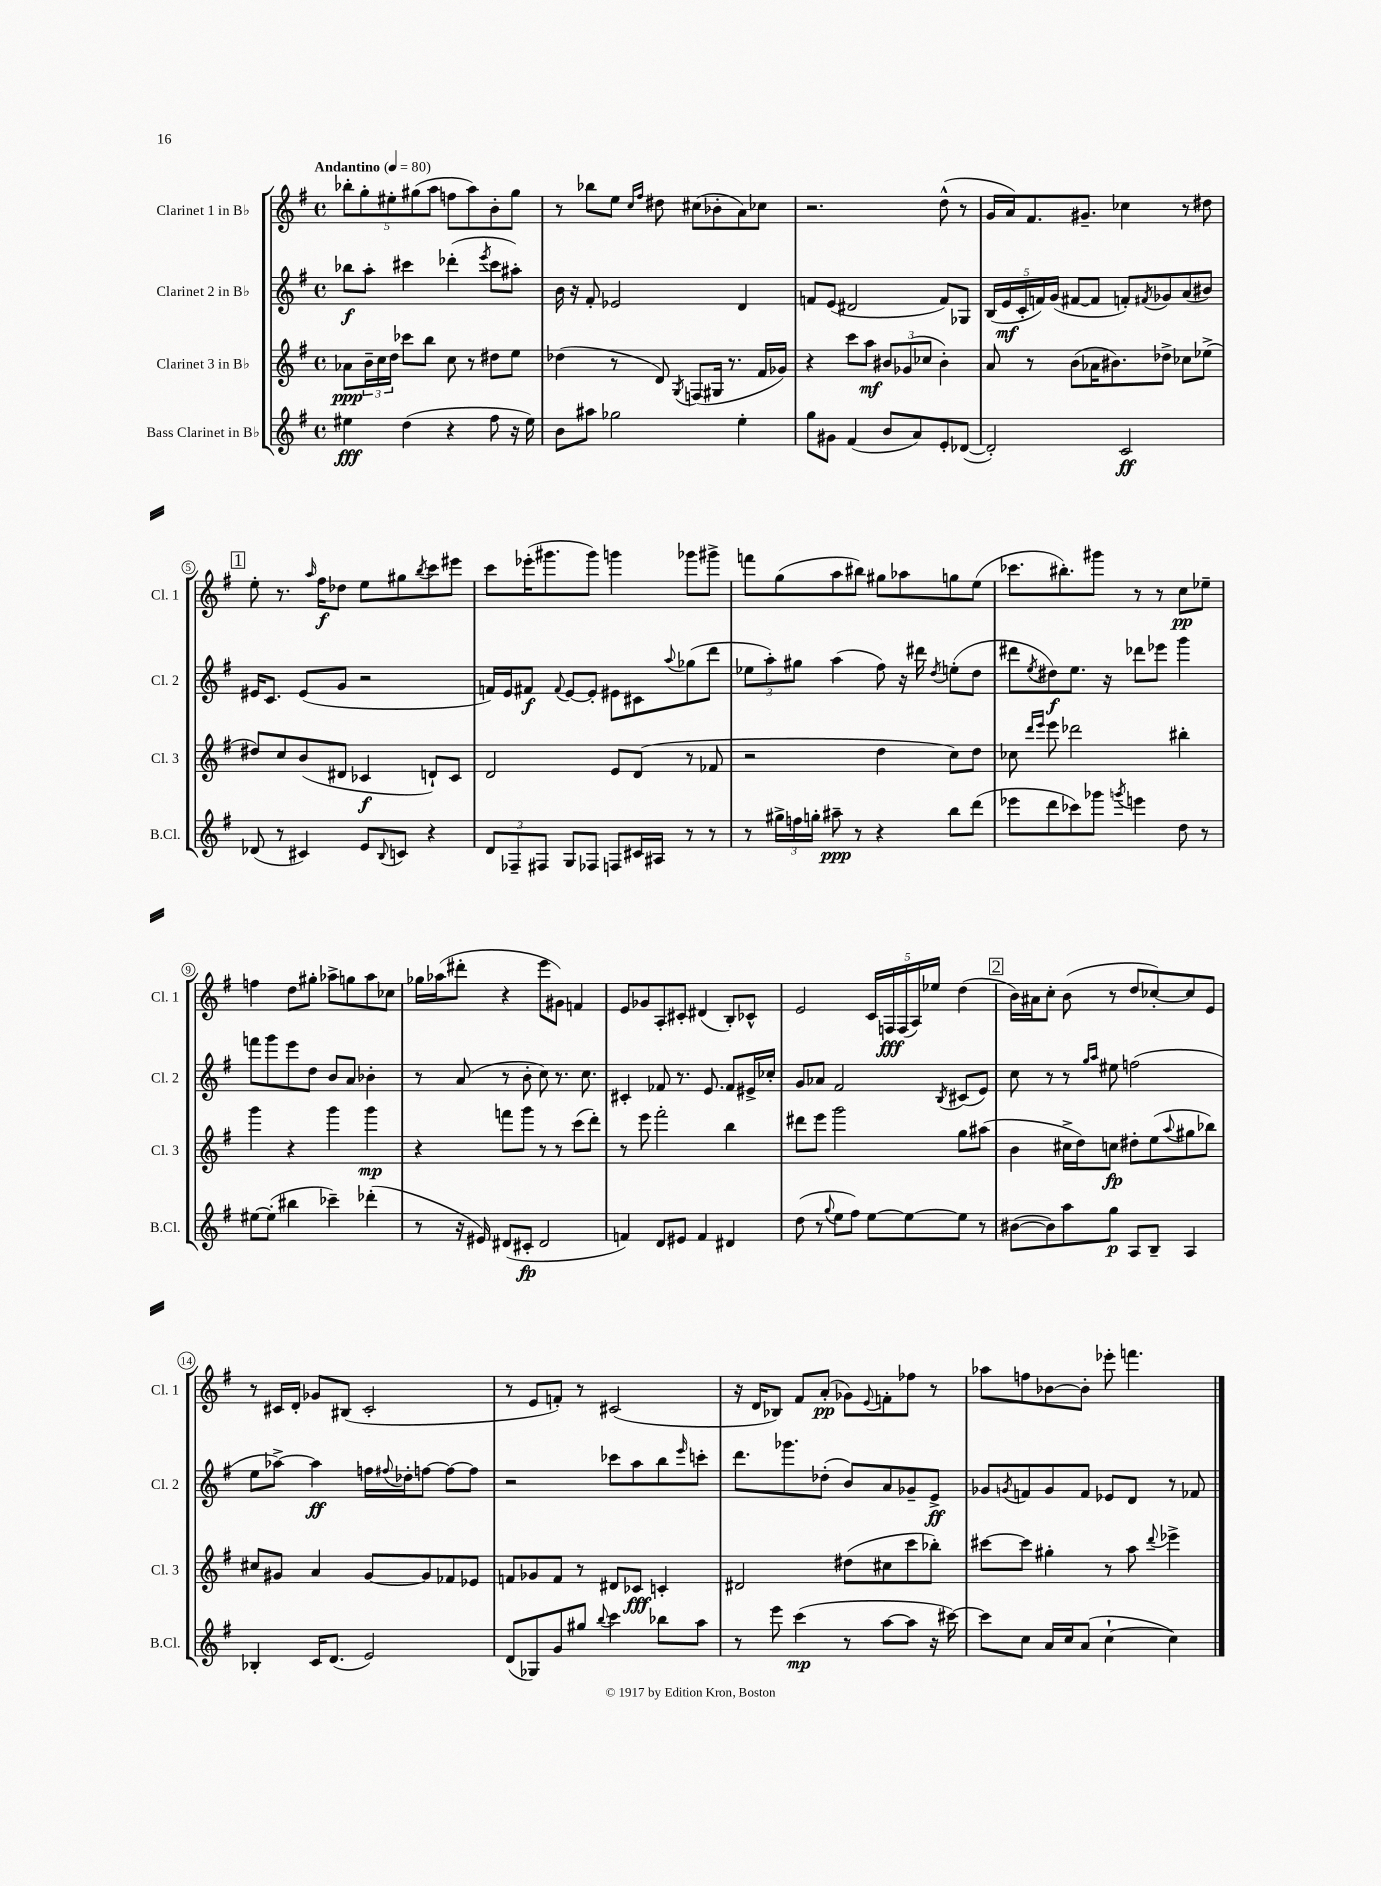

**kern	**kern	**kern	**kern
*staff4	*staff3	*staff2	*staff1
*clefG2	*clefG2	*clefG2	*clefG2
*k[f#]	*k[f#]	*k[f#]	*k[f#]
*M4/4	*M4/4	*M4/4	*M4/4
*met(c)	*met(c)	*met(c)	*met(c)
*MM80	*MM80	*MM80	*MM80
4ee#\	8a-\L	8bb-\L	10bb-'\L
.	.	.	10gg'\
.	24b~\L	8aa'\J	.
.	24cc\	.	.
.	.	.	10ee#'\
.	24dd\JJ	.	.
(4dd\	8ccc-\L	4ccc#\	.
.	.	.	(10gg#\
.	8bb\J	.	.
.	.	.	10aa\J
4r	8cc\	(4ddd-'\	8ff\L
.	8r	.	8aa\)
.	.	8qeee/	.
8ff#\	8dd#\L	8ccc#\L	8b'\
16r	8ee\J	8aa#'\J)	8gg#\J
16ee#\)	.	.	.
=	=	=	=
8b\L	(4dd-\	16b\	8r
.	.	16r	.
8aa#\J	.	8f#'/	8bb-\L
2gg-\	8r	2e-/	8ee\J
.	.	.	16qqcc/LL
.	.	.	16qqff#/JJ
.	8d/)	.	8dd#\
.	8qG/	.	.
.	(8F/L	.	(8cc#\L
.	16G#/Jk	.	8b-'\
.	8.r	.	.
4ee'\	.	4d/	8a\)
.	16f#/LL	.	8cc-\J
.	16g-/JJ)	.	.
=	=	=	=
8gg\L	4r	8f/L	2.r
8g#\J	.	(8e/J	.
(4f#/	8ccc\L	2d#/	.
.	8aa\J	.	.
8b/L	12b#/L	.	.
.	(12g-/	.	.
8a/)	.	.	.
.	12cc-/J	.	.
8e'/	4b#'\)	8f/L)	(8dd^^\
([8d-/J	.	8G-/J	8r
=	=	=	=
2d-'/])	8a/	(20B/LL	16g/LL
.	.	20e/	.
.	.	.	16a/J)
.	.	20c'/	.
.	8r	.	8.f#/
.	.	20f/)	.
.	.	(20g/JJ	.
.	(8b\L	[8f#/L	.
.	.	.	8.g#~/J
.	16a-\K	8f#/]J	.
.	8.b#\)	.	.
2c/	.	8f'/L)	4cc-\
.	.	8qf#/	.
.	8dd-^\J	8g-/	.
.	8cc-\L	(8a/	8r
.	(8ee-^\J	8b#/J)	8dd#\
=	=	=	=
(8d-/	8dd#/L)	16e#/LK	8ee'\
.	.	8.c/J	.
8r	8cc/	.	8.r
4c#/)	(8b/	(8e#/L	.
.	.	.	16qqaa/
.	.	.	16ff#\LK
.	8d#/J	8g/J	8dd-\J
8e/L	4c-/	2r	8ee\L
8qqB/	.	.	.
8c/J	.	.	8gg#\
.	.	.	8qbb/
4r	8d`/L)	.	8ccc\
.	8c-/J	.	8eee#\J
=	=	=	=
12d/L	2d/	16f/LL)	8ccc\L
.	.	16e/J	.
12F-~/	.	.	.
.	.	8f#/J	(16eee-'\K
12F#/J	.	.	.
.	.	.	8.ggg#\
.	.	8qqf#/	.
8G/L	.	[8e/L	.
8F-/J	.	8e'/]J	8ggg#\J)
8F/L	8e/L	8e#\L	4ggg\
16c#/L	(8d/J	8c#\	.
16A#/JJ	.	.	.
.	.	8qqaa/	.
8r	8r	(8gg-\	8ggg-\L
8r	8f-/	8ddd\J	8ggg#^\J
=	=	=	=
8r	2r	12ee-\L	8fff\L
.	.	12aa'\)	.
24gg#^\LL	.	.	(8gg\
24ff\	.	12gg#\J	.
24gg'\JJ	.	.	.
8aa#~\	.	(4aa\	8aa\
8r	.	.	8bb#\J)
4r	4dd\	8ff#\)	8gg#\L
.	.	16r	8aa-\
.	.	16ddd#\	.
.	.	8qdd/	.
8bb\L	8cc\L)	(8ee'\L	8gg\
(8ddd\J	8dd\J	8dd\J	(8ee\J
=	=	=	=
8eee-\L	8cc-\	8ddd#\L	8.ccc-\L
.	16qqddd/LL	.	.
.	16qqeee/JJ	8qee/	.
8ddd\	8eee\	8dd#\)	.
.	.	.	8.bb#'\)
8ccc-\)	2ddd-\	8.ee\J	.
8ggg-\J	.	.	8ggg#\J
.	.	16r	.
8qggg/	.	.	.
4eee\	.	8ddd-\L	8r
.	.	8eee-\J	8r
8dd\	4bb#'\	4ggg\	8cc\L
8r	.	.	8ee-~\J
=	=	=	=
[8ee#\L	4ggg\	8fff\L	4ff\
(8ee#'\]J	.	8ggg\	.
4bb#\	4r	8eee\	8dd\L
.	.	8dd\J	8gg#'\J
4ccc-~\)	4ggg\	8b/L	8aa-^\L
.	.	8a/J	8gg\
(4ddd-'\	4ggg\	4b-'\	8aa-\
.	.	.	8cc-\J
=	=	=	=
8r	4r	8r	16gg-\LL
.	.	.	(16aa-\J
16r	.	(8a/	8ddd#'\J
16e#/)	.	.	.
(8d#/L	8fff\L	8r	4r
8c#'/J	8ggg\J	8b'\	.
2d#/	8r	8cc\)	8eee\L
.	8r	8.r	8g#\J)
.	(8ccc\L	.	4f/
.	.	8.cc\	.
.	8ddd'\J)	.	.
=	=	=	=
4f/)	8r	4c#'/	8e/L
.	8eee\	.	8g-/
8d/L	2fff#'\	8f-/	8A'/
8e#/J	.	8.r	8c#'/J
4f/	.	.	(4d#/
.	.	8.e/	.
4d#/	4bb\	8f-/L	8B'/L)
.	.	16e#^/L	8c-^^/J
.	.	16cc-'/JJ	.
=	=	=	=
(8dd\	8ddd#\L	8g/L	2e/
8r	8eee\J	8a-/J	.
8qqgg/	.	.	.
8ee\L	2ggg\	2f#/	.
8ff#\J)	.	.	.
[8ee\L	.	.	20c/LL
.	.	.	20F/
.	.	.	(20F/
8ee\_	.	.	.
.	.	.	20A/)
.	.	.	20ee-/JJ
.	.	8qB/	.
8ee\]J	8gg\L	(8c#/L	(4dd\
8r	(8aa#\J	8e/J)	.
=	=	=	=
([8b#\L	4b\	8cc\	16b\LL)
.	.	.	16a#\J
8b#\])	.	8r	8cc'\J
8aa\	16cc#^\LL	8r	(8b\
.	16dd\J)	.	.
.	.	16qqgg/LL	.
.	.	16qqaa/JJ	.
8gg\J	8cc\J	8ee#\	8r
8A/L	8dd#'\L	(2ff\	8dd/L
8B~/J	(8ee\	.	[8cc-'/)
.	8qqaa/	.	.
4A/	8gg#\	.	8cc-/]
.	8bb-\J)	.	8e/J
=	=	=	=
4B-'/	8cc#/L	8ee\L	8r
.	8g#/J	[8aa-^\J)	16c#/LL
.	.	.	16d'/JJ
16c/LK	4a/	4aa-\]	8g-/L
(8.d/J	.	.	.
.	.	.	(8B#/J
2e/)	[8g#/L	16ff\LL	2c#'/
.	.	8qqff#/	.
.	.	16dd-'\J	.
.	8g#/]	[8ff\J	.
.	8f-/	8ff\_L	.
.	8e-/J	8ff\]J	.
=	=	=	=
(8d/L	8f/L	2r	8r
8G-/)	8g-/	.	8e/L
8g/	8f/J	.	8f'/J)
8gg#/J	8r	.	8r
8qqbb/	.	.	.
4ccc\	8d#/L	8ccc-\L	(2c#/
.	8c-/J	8aa\	.
8bb-\L	4c'/	8bb\	.
.	.	16qqeee/	.
8aa\J	.	8ccc'\J	.
=	=	=	=
8r	2d#/	8.ddd\L	16r
.	.	.	16d/LK
8eee\	.	.	8B-/J)
.	.	8.ggg-\	.
(4ccc\	.	.	8f#/L
.	.	(8dd-'\J	(8a'/J
8r	(8dd#\L	8b/L)	8g-\L)
.	.	.	8qqe/
[8aa\L	8cc#\	8a/	8f'\
8aa\]J	8ccc\	8g-~/	8ff-\J
16r	8bb-'\J)	8e^/J	8r
[16ccc#\)	.	.	.
=	=	=	=
8ccc#\]L	[8ccc#\L	8g-/L	8aa-\L
.	.	8qg/	.
8cc\J	8ccc#\]J	8f/	8ff\
16a/LL	4gg#'\	8g/	[8b-\
16cc/J	.	.	.
(8a/J	.	8f/J	8b-'\]J
[4cc`\	8r	8e-/L	8eee-'\
.	8aa\	8d/J	4.fff\
.	8qqddd/	.	.
4cc\])	4eee-^\	8r	.
.	.	8f-/	.
==	==	==	==
*-	*-	*-	*-
